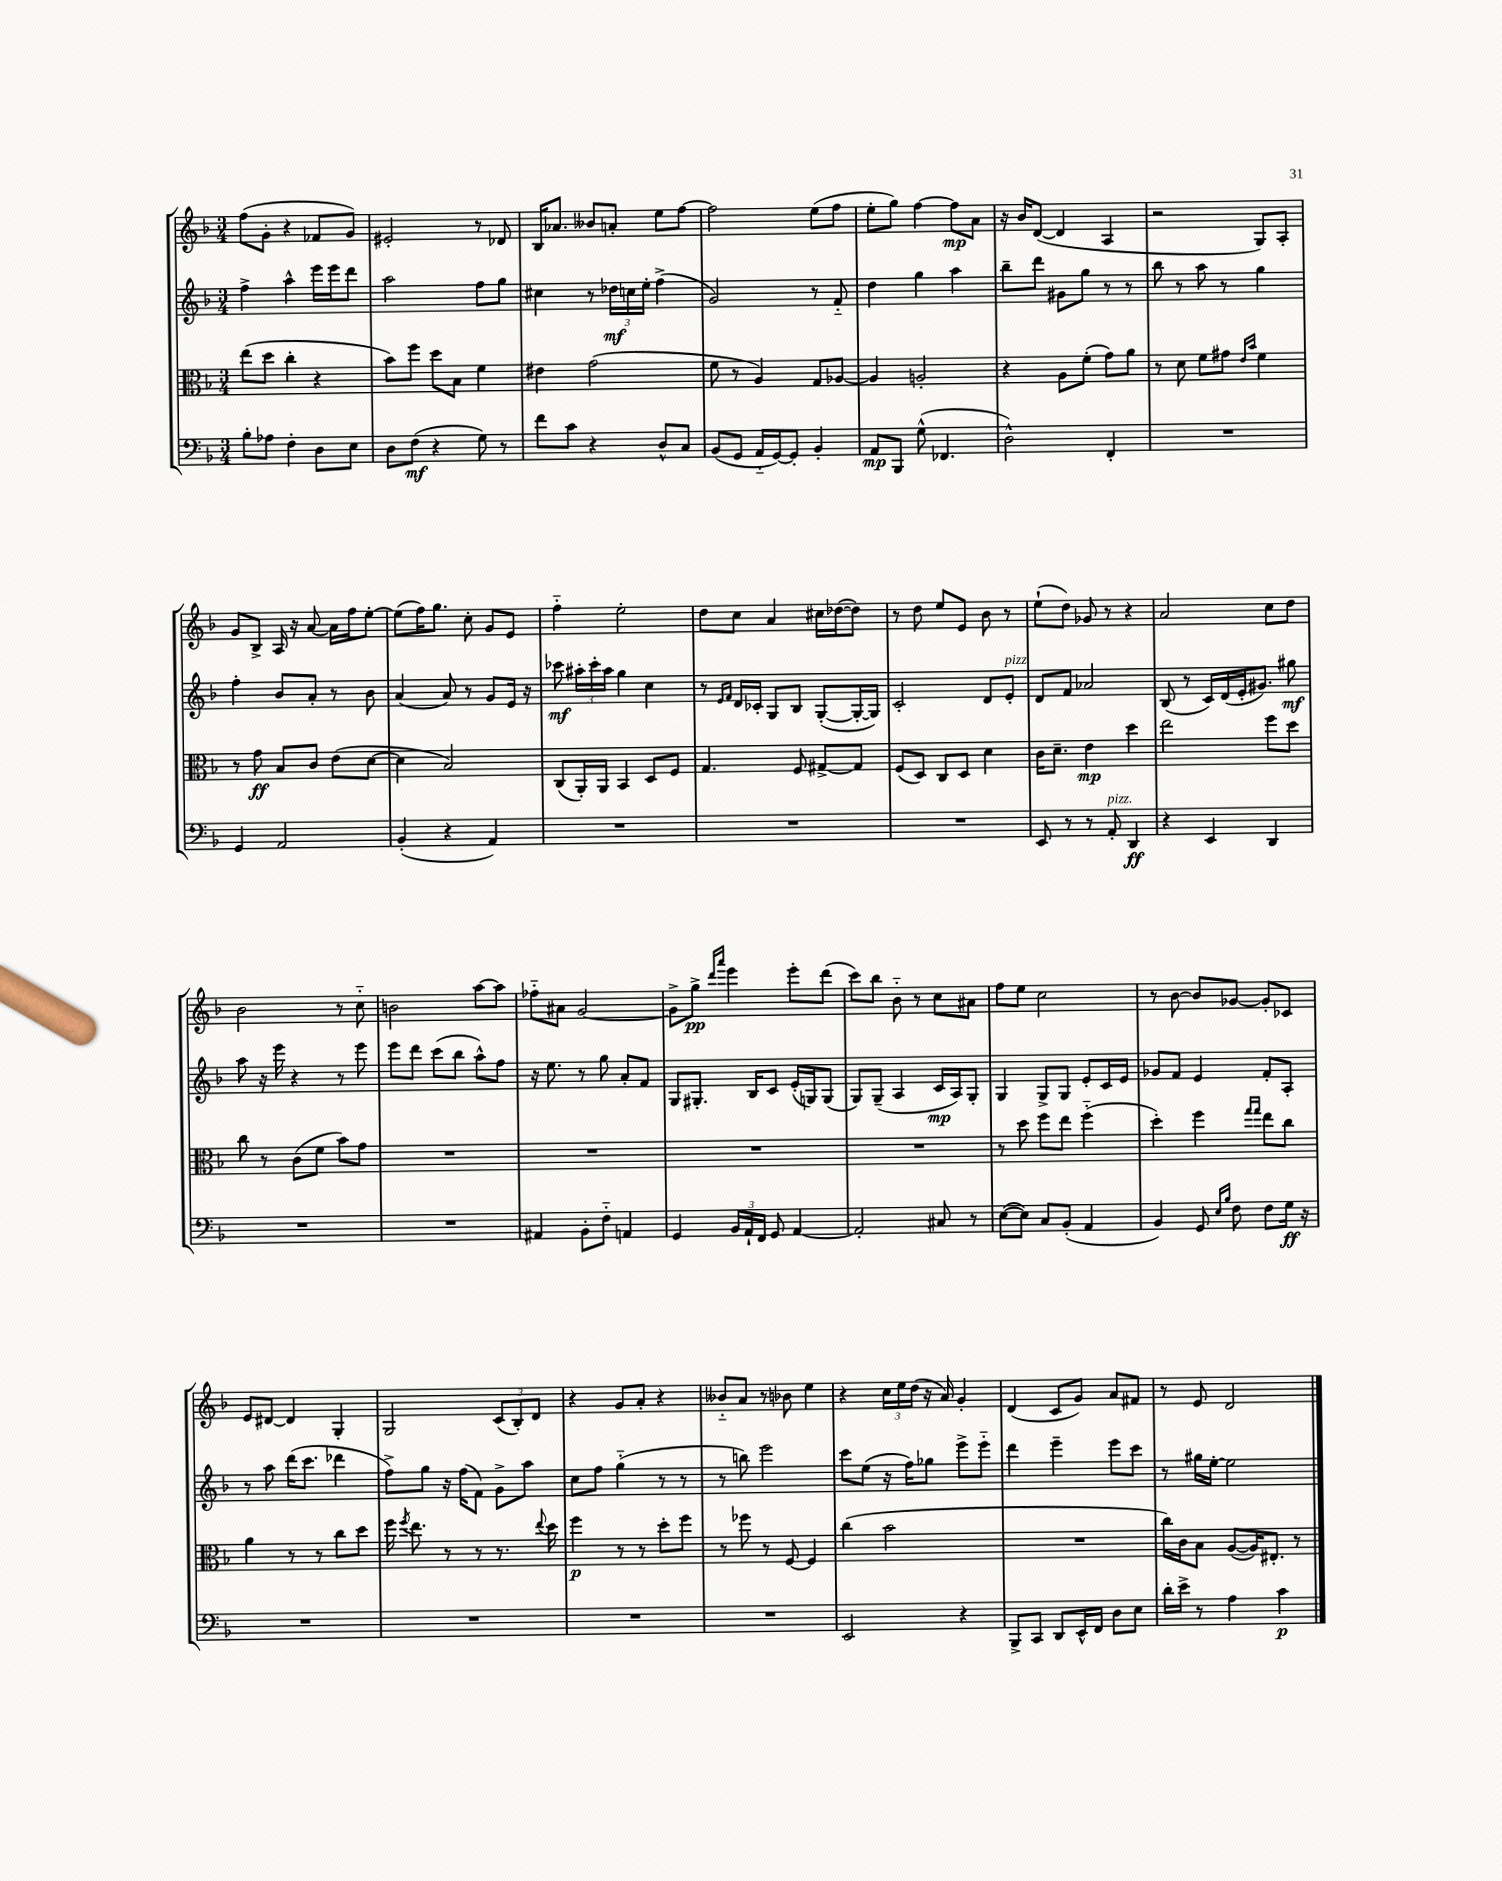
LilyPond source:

<<
\new StaffGroup <<
\new Staff = "s0" {
    \clef treble \key f \major \numericTimeSignature \time 3/4
    \autoBeamOff f''8[( g'8]-. r4 fes'8[ g'8]) |
    eis'2-. r8 des'8 |
    bes16[ aes'8.] beses'8[ a'8]-. e''8[ f''8]~ |
    f''2 e''8[( f''8] |
    e''8[-. g''8]) f''4~ f''8[\mp a'8] |
    r16 bes'16[ d'8]~( d'4 a4 |
    r2 g8[) a8]-. |
    g'8[ bes8]-> a16 r16 a'8~ a'16[ f''16 e''8]~-. |
    e''8[( f''16) g''8.] c''8-. g'8[ e'8] |
    f''4-_ e''2-. |
    d''8[ c''8] a'4 cis''16[ des''16~( des''8]) |
    r8 d''8 e''8[ e'8] bes'8 r8 |
    e''8[-!( d''8]) ges'8 r8 r4 |
    a'2 c''8[ d''8] |
    bes'2 r8 c''8-_ |
    b'2 a''8[~ a''8] |
    fes''8[-_ ais'8] g'2~ |
    g'8[-> g''8]->\pp \grace { d'''16[ a'''16] } e'''4 e'''8[-. d'''8]( |
    c'''8[) bes''8] bes'8-_ r8 c''8[ ais'8] |
    f''8[ e''8] c''2 |
    r8 bes'8~ bes'8[ ges'8]~ ges'8[-. ces'8] |
    e'8[ dis'8]~ dis'4 g4-. |
    g2 \tuplet 3/2 { c'8[( bes8-.) d'8] } |
    r4 g'8[ a'8]-. r4 |
    beses'8[-_ a'8] r8 bes'8 e''4 |
    r4 \tuplet 3/2 { c''16[ e''16 d''16]( } r16 a'16) g'4-. |
    d'4( c'8[ g'8]) a'8[ fis'8] |
    r8 e'8 d'2 \bar "|." |
}
\new Staff = "s1" {
    \clef treble \key f \major \numericTimeSignature \time 3/4
    \autoBeamOff f''4-> a''4-^ e'''16[ e'''16 d'''8] |
    a''2 f''8[ g''8] |
    cis''4 r8 \tuplet 3/2 { des''16[\mf c''16 e''16]-. } f''4->( |
    g'2) r8 f'8-_ |
    d''4 g''4 a''4 |
    bes''8[-- d'''8] gis'8[ g''8] r8 r8 |
    bes''8 r8 a''8 r8 g''4 |
    f''4-. bes'8[ a'8]-. r8 bes'8 |
    a'4( a'8) r8 g'8[ e'16] r16 |
    ces'''8\mf \tuplet 3/2 { ais''16[-. ces'''16-. ais''16] } g''4 c''4 |
    r8 \grace { e'16[ f'16] } d'16[ ces'16]-. g8[ bes8] g8[~-.( g16~-. g16]) |
    c'2-. d'8[ e'8]-.^\markup { \italic "pizz." } |
    d'8[ f'8] aes'2 |
    bes8( r8 c'16[) d'16( e'16-. gis'8.]) gis''8\mf |
    a''8 r16 e'''16 r4 r8 e'''8 |
    e'''8[ d'''8] c'''8[( bes''8] a''8[-^) f''8] |
    r16 e''8. r8 g''8 a'8[-. f'8] |
    g8[ gis8.]-. bes16[ c'8] e'16[-.( g16) g8]( |
    g8[) g8]--( a4 c'16[\mp a16) g8]-. |
    g4 g8[-> g8] e'8[-. c'16 e'16] |
    ges'8[ f'8] e'4 f'8[-. a8]-. |
    r8 a''8 d'''16[( c'''8.] des'''4 |
    f''8[->) g''8] r16 f''16[( f'8]) g'8[-> a''8] |
    c''8[ f''8] g''4-_( r8 r8 |
    r8 b''8) e'''2 |
    c'''8[ e''8]( r16 f''16[) ges''8] e'''8[-> e'''8]-_ |
    d'''4 e'''4-- e'''8[ c'''8] |
    r8 gis''16[ e''16]~-. e''2 \bar "|." |
}
\new Staff = "s2" {
    \clef alto \key f \major \numericTimeSignature \time 3/4
    \autoBeamOff e''8[( d''8] c''4-. r4 |
    bes'8[) f''8] d''8[ bes8] f'4 |
    eis'4 g'2( |
    f'8 r8 a4) g8[ aes8]~ |
    aes4 a2-. |
    r4 a8[ f'8]-.( g'8[) a'8] |
    r8 d'8 f'8[ gis'8] \grace { e'16[ bes'16] } f'4 |
    r8 g'8\ff bes8[ c'8] e'8[( d'8]~ |
    d'4 bes2) |
    c8[( a,16-.) a,16] bes,4 d8[ f8] |
    g4. f8 gis8[~-> gis8] |
    f8[( d8]) c8[ d8] d'4 |
    c'16[ d'8.]-- e'4\mp d''4 |
    e''2 f''8[ d''8] |
    c''8 r8 c'8[( f'8] bes'8[) g'8] |
    R2. |
    R2. |
    R2. |
    R2. |
    r8 d''8 f''8[ e''8] f''4-_( |
    d''4-.) f''4 \grace { g''16[ g''16] } e''8[ c''8] |
    a'4 r8 r8 c''8[ d''8] |
    f''16 \acciaccatura { f''8 } e''8. r8 r8 r8. \appoggiatura { e''8 } d''16 |
    f''4\p r8 r8 d''8[-. f''8] |
    r8 fes''8 r8 f8~ f4 |
    c''4( bes'2 |
    R2. |
    c''16[) c'16 bes8] a8[~( a16) eis8.]-. r8 \bar "|." |
}
\new Staff = "s3" {
    \clef bass \key f \major \numericTimeSignature \time 3/4
    \autoBeamOff bes8[-. aes8] f4-. d8[ e8] |
    d8[ f8]\mf( r4 g8) r8 |
    f'8[ c'8] r4 d8[-^ c8] |
    bes,8[( g,8] a,16[-_ g,16~) g,8]-. bes,4-. |
    a,8[\mp bes,,8] g8-^( fes,4. |
    d2-^) f,4-. |
    R2. |
    g,4 a,2 |
    bes,4-.( r4 a,4) |
    R2. |
    R2. |
    R2. |
    e,8 r8 r8 a,8-.^\markup { \italic "pizz." } d,4\ff |
    r4 e,4 d,4 |
    R2. |
    R2. |
    ais,4 bes,8[-. f8]-_ a,4 |
    g,4 \tuplet 3/2 { bes,16[ a,16-! f,16] } g,8 a,4~ |
    a,2-. cis8 r8 |
    e8[~( e8]) c8[ bes,8]-.( a,4 |
    bes,4) g,8 \grace { e16[ bes16] } f8 f8[ g16]\ff r16 |
    R2. |
    R2. |
    R2. |
    R2. |
    e,2 r4 |
    bes,,8[-> c,8] d,8[ e,16-^ f,16] d8[ e8] |
    d'16[-. e'16]-> r8 a4 c'4\p \bar "|." |
}
>>
>>
\layout { \context { \Score \remove "Bar_number_engraver" } }
